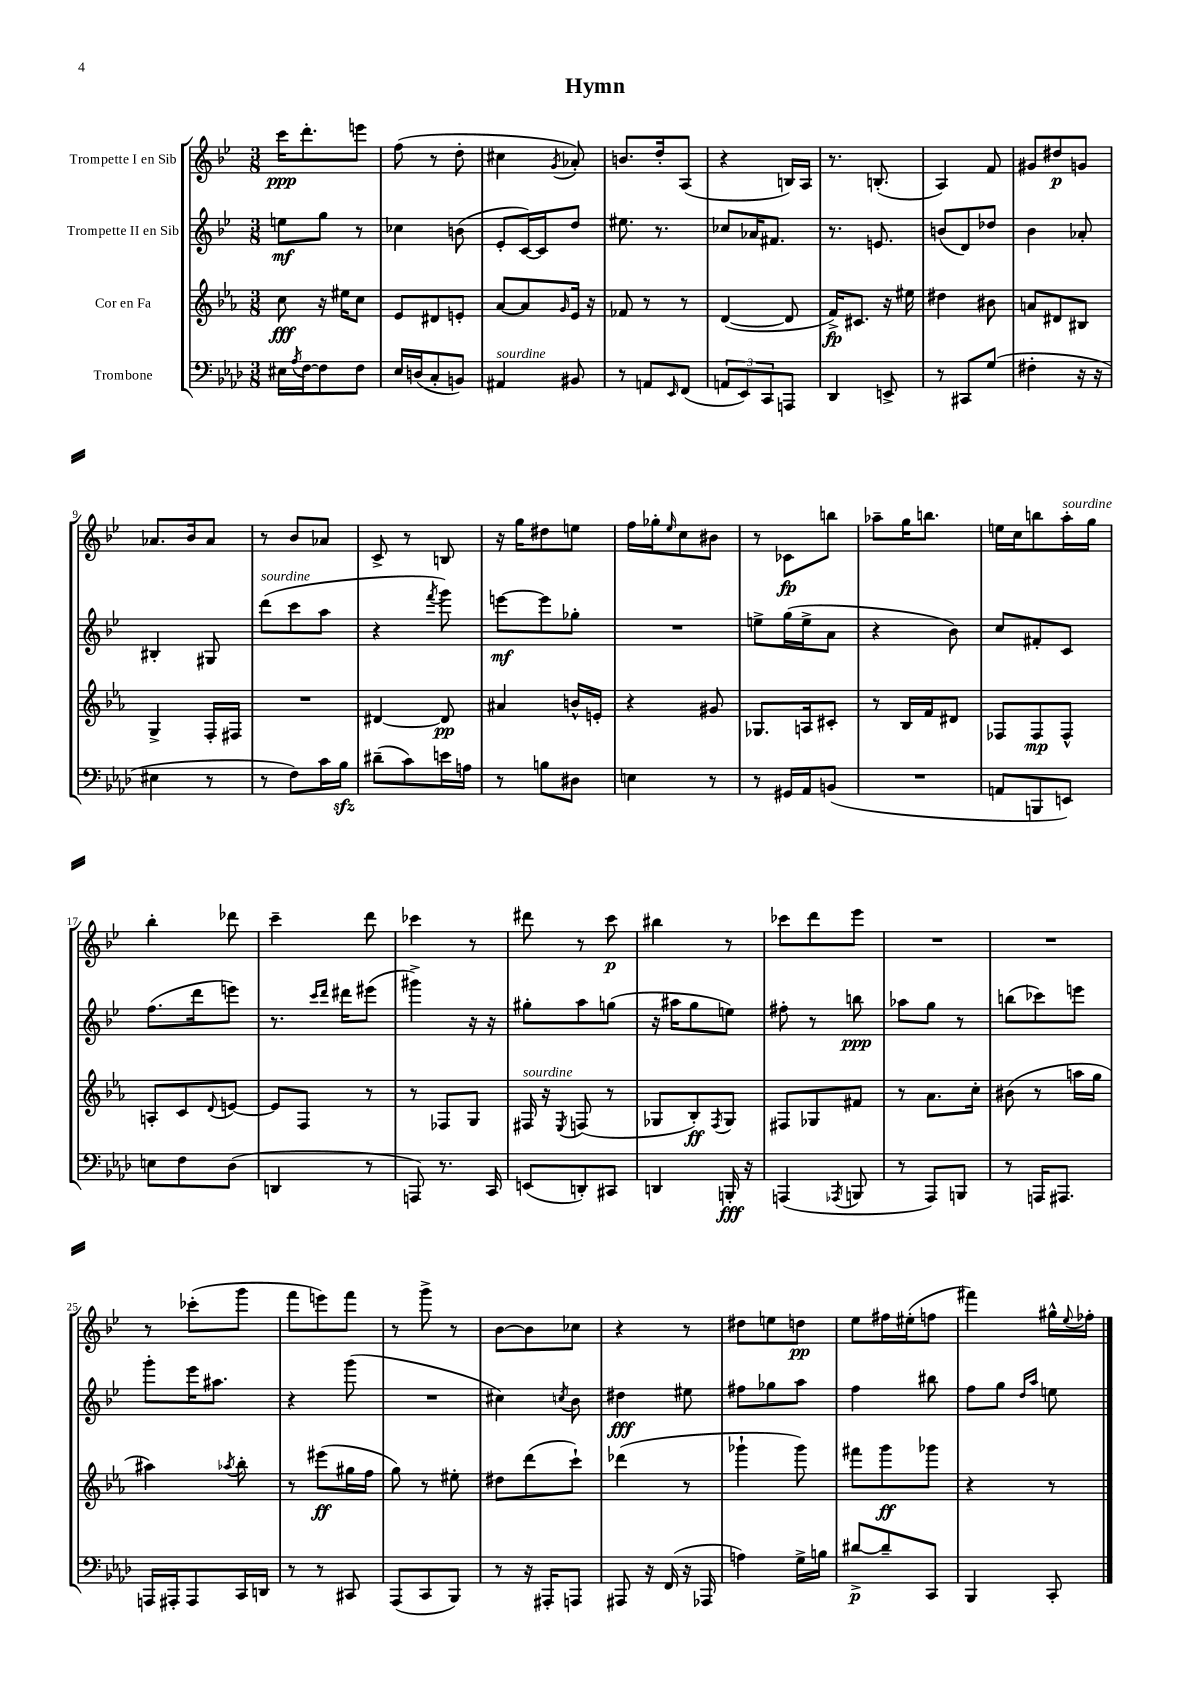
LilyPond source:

\header { title = "Hymn" }
<<
\new StaffGroup <<
\new Staff = "s0" \with { instrumentName = "Trompette I en Sib" } {
    \clef treble \key bes \major \numericTimeSignature \time 3/8
    c'''16\ppp d'''8.-. e'''8 |
    f''8( r8 d''8-. |
    cis''4 \acciaccatura { g'8 } aes'8-.) |
    b'8. d''16-. a8( |
    r4 b16) a16 |
    r8. b8.-.( |
    a4) f'8 |
    gis'8 dis''8\p g'8 |
    aes'8. bes'16 aes'8 |
    r8 bes'8 aes'8 |
    c'8-> r8 b8 |
    r16 g''16 dis''8 e''8 |
    f''16 ges''16-. \grace { ees''16 } c''8 bis'8 |
    r8 ces'8\fp b''8 |
    aes''8-- g''16 b''8. |
    e''16 c''16 b''8 a''16-.^\markup { \italic "sourdine" } g''16 |
    bes''4-. des'''8 |
    c'''4-- d'''8 |
    ces'''4 r8 |
    dis'''8 r8 c'''8\p |
    bis''4 r8 |
    ces'''8 d'''8 ees'''8 |
    R4. |
    R4. |
    r8 ces'''8-.( g'''8 |
    f'''8 e'''8) f'''8 |
    r8 g'''8-> r8 |
    bes'8~ bes'8 ces''8 |
    r4 r8 |
    dis''8 e''8 d''8\pp |
    ees''8 fis''16 eis''16-.( f''8 |
    fis'''4) gis''16-^ \appoggiatura { ees''8 } fes''16-. \bar "|." |
}
\new Staff = "s1" \with { instrumentName = "Trompette II en Sib" } {
    \clef treble \key bes \major \numericTimeSignature \time 3/8
    e''8\mf g''8 r8 |
    ces''4 b'8( |
    ees'8-. c'16~) c'16 d''8 |
    eis''8. r8. |
    ces''8 aes'16 fis'8. |
    r8. e'8. |
    b'8( d'8) des''8 |
    bes'4 aes'8-. |
    bis4-. gis8 |
    d'''8^\markup { \italic "sourdine" }( c'''8 a''8 |
    r4 \acciaccatura { f'''8 } g'''8) |
    e'''8~\mf e'''8 ges''8-. |
    R4. |
    e''8-> g''16( e''16-> a'8 |
    r4 bes'8) |
    c''8 fis'8-. c'8 |
    f''8.( d'''16 e'''8) |
    r8. \grace { c'''16 d'''16 } dis'''16 eis'''8( |
    gis'''4->) r16 r16 |
    gis''8-. a''8 g''8( |
    r16 ais''16 g''8 e''8) |
    fis''8-. r8 b''8\ppp |
    aes''8 g''8 r8 |
    b''8( ces'''8) e'''8 |
    g'''8-. ees'''16 ais''8. |
    r4 g'''8( |
    R4. |
    cis''4) \acciaccatura { c''8 } bes'8 |
    dis''4\fff eis''8 |
    fis''8 ges''8 a''8 |
    f''4 bis''8 |
    f''8 g''8 \grace { d''16 a''16 } e''8 \bar "|." |
}
\new Staff = "s2" \with { instrumentName = "Cor en Fa" } {
    \clef treble \key ees \major \numericTimeSignature \time 3/8
    c''8\fff r16 eis''16 c''8 |
    ees'8 dis'8 e'8-. |
    aes'8~ aes'8 \grace { g'16 } ees'16 r16 |
    fes'8 r8 r8 |
    d'4~( d'8 |
    f'16->\fp) cis'8. r16 eis''16 |
    dis''4 bis'8 |
    a'8 dis'8 bis8 |
    g4-> f16-. fis16 |
    R4. |
    dis'4~ dis'8\pp |
    ais'4 b'16-^ e'16-. |
    r4 gis'8 |
    ges8. a16 cis'8-. |
    r8 bes16 f'16 dis'8 |
    fes8 fes8\mp fes8-^ |
    a8-. c'8 \appoggiatura { d'8 } e'8~ |
    e'8 f8 r8 |
    r8 fes8 g8 |
    fis16^\markup { \italic "sourdine" } r16 \acciaccatura { ees8 } f8( r8 |
    ges8 bes8-.\ff) \acciaccatura { f8 } ges8 |
    fis8 ges8 fis'8 |
    r8 aes'8. c''16-. |
    bis'8( r8 a''16 g''16 |
    ais''4) \acciaccatura { aes''8 } bes''8-. |
    r8 eis'''8\ff( gis''16 f''16 |
    g''8) r8 eis''8-. |
    dis''8 d'''8( c'''8-!) |
    des'''4( r8 |
    ges'''4-! ges'''8) |
    fis'''8 g'''8\ff ges'''8 |
    r4 r8 \bar "|." |
}
\new Staff = "s3" \with { instrumentName = "Trombone" } {
    \clef bass \key aes \major \numericTimeSignature \time 3/8
    eis16 \acciaccatura { aes8 } f16~ f8 f8 |
    ees16 d16( c8-. b,8) |
    ais,4^\markup { \italic "sourdine" } bis,8 |
    r8 a,8 \grace { ees,16 } f,8( |
    \tuplet 3/2 { a,8 ees,8) c,8 } a,,8 |
    des,4 e,8-> |
    r8 cis,8 g8( |
    fis4-. r16 r16 |
    eis4 r8 |
    r8 f8) c'16 bes16\sfz |
    dis'8--( c'8) e'16 a16 |
    r8 b8 dis8 |
    e4 r8 |
    r8 gis,16 aes,16 b,8( |
    R4. |
    a,8 b,,8 e,8) |
    e8 f8 des8( |
    d,4 r8 |
    a,,8) r8. c,16 |
    e,8( d,8-.) cis,8 |
    d,4 b,,16-.\fff r16 |
    a,,4( \acciaccatura { aes,,8 } b,,8 |
    r8 aes,,8) b,,8 |
    r8 a,,16 ais,,8. |
    a,,16 ais,,16-. ais,,8 c,16 d,16 |
    r8 r8 cis,8 |
    aes,,8( c,8 bes,,8) |
    r8 r16 ais,,16-. a,,8 |
    ais,,8 r16 f,16( r16 aes,,16 |
    a4) g16-> b16 |
    dis'8~->\p dis'8-- c,8 |
    bes,,4 c,8-. \bar "|." |
}
>>
>>
